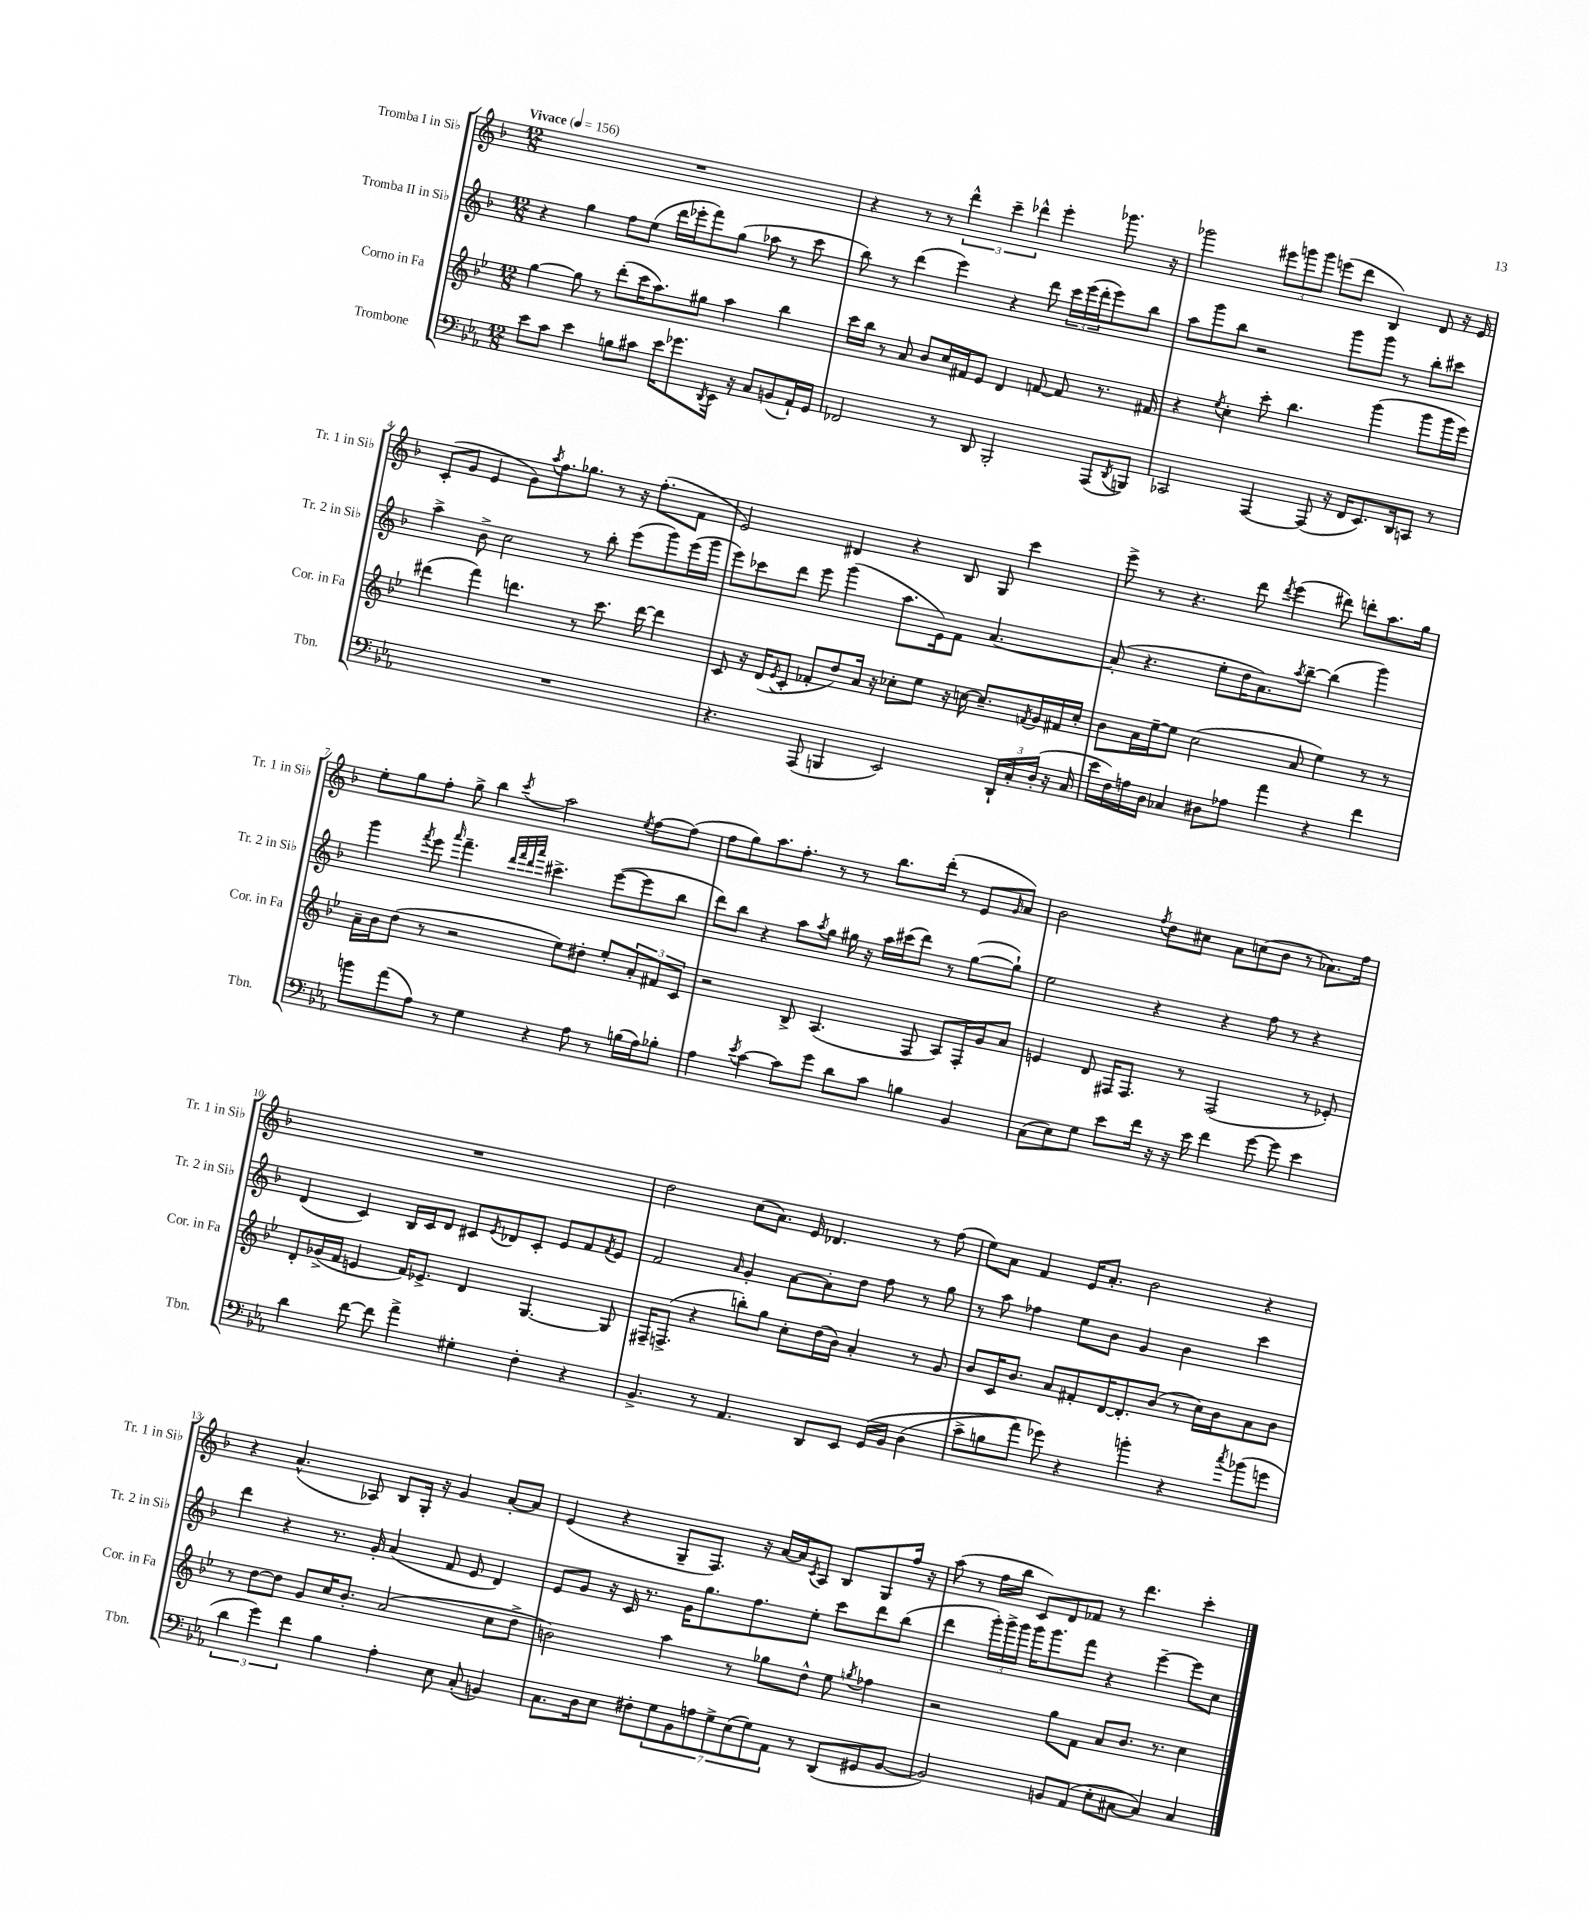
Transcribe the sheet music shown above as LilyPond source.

<<
\new StaffGroup <<
\new Staff = "s0" \with { instrumentName = "Tromba I in Sib" shortInstrumentName = "Tr. 1 in Sib" } {
    \clef treble \key f \major \numericTimeSignature \time 12/8 \tempo "Vivace" 4 = 156
    R1. |
    r4 r8 r8 \tuplet 3/2 { d'''4-^ c'''4-- des'''4-^ } e'''4-. ges'''8. r16 |
    ges'''2 \tuplet 3/2 { eis'''8 g'''8 g'''8 } e'''8( d'''8 bes4) d'8 r16 e'16 |
    c'8-.( g'8 e'4 g'8) \acciaccatura { a''8 } f''8. ges''8. r8 r16 f''8.-.( f'8 |
    e'2) dis'4 r4 bes8 g8 c'''4 |
    e'''8-> r8 r4. d'''8 \acciaccatura { d'''8 } e'''4( dis'''8) d'''8-. a''8. g''16 |
    e''8-. g''8 f''8-. g''8-> bes''4 \acciaccatura { c'''8 } a''2 \acciaccatura { e''8 } f''8~ f''8( |
    f''8 g''8) a''8. f''8.-. r8 r8 bes''8. d'''16-.( r8 e'8 \grace { g'16 } a'8) |
    bes'2 \acciaccatura { f''8 } d''8 cis''8 a'8 c''8( bes'8 r8 aes'8.) f''16 |
    R1. |
    d''2 c''8( a'8.) e'16 des'4. r8 f''8( |
    e''8) a'8 f'4 e'16 a'8.-. bes'2 r4 |
    r4 a'4.-^( aes8) bes8 g16-. r16 g'4 a'8~-. a'8 |
    e'4( r4 g8-- f8.) r16 a'16~ a'16 \acciaccatura { c'8 } a8 bes8 g8 f''16 r16 |
    a''8( r8 f''16 bes''16 c'8) d'8 fes'8 r8 d'''4. c'''4-. \bar "|." |
}
\new Staff = "s1" \with { instrumentName = "Tromba II in Sib" shortInstrumentName = "Tr. 2 in Sib" } {
    \clef treble \key f \major \numericTimeSignature \time 12/8
    r4 g''4 f''8 e''8( d'''16 ees'''16-. f'''8) g''8( aes''8 r8 c'''8 |
    bes''8) r8 d'''4( e'''4) r4 d'''8 \tuplet 3/2 { c'''16 e'''16( d'''16-. } e'''8) bes''8 |
    a''8 g'''8 bes''8 r2 g'''8 g'''8 r8 bes''8-. cis'''8 |
    a''4-> bes'8-> c''2 r8 bes''8-. e'''8( g'''8) e'''16( g'''16 |
    e'''8) ces'''8 d'''8 e'''8 g'''4( a''8. e'16) f'8 a'4.~ |
    a'8-.( r4. e''8-. d''16 a'8.) \acciaccatura { a''8 } bes''8~-- bes''4( g'''4) |
    g'''4 \acciaccatura { f'''8 } e'''8 \grace { a'''16 } f'''4.-- \grace { d'''32 f'''32 d'''32 a'''32 } cis'''4.-> e'''8~( e'''8 bes''8 |
    d'''8) bes''8 r4 a''8 \acciaccatura { a''8 } g''8 gis''16 r16 a''16 cis'''16( d'''8) r8 gis''8~( gis''8-!) |
    e''2 r4 r4 f''8 r8 r4 |
    d'4( c'4) bes16 c'16 d'8 cis'8 \acciaccatura { e'8 } des'8 cis'8-. e'8 f'8 \acciaccatura { f'8 } e'8 |
    f'2 \grace { a'16 } g'4-. a'8~ a'8-. d''8 f''8 r8 g''8 |
    r8 a''8 fes''4 e''8 bes'8 g'4 bes'4 c'''4 |
    d'''4 r4 r8. g'16-. a'4( f'8 e'8 d'4) |
    e'8 g'8 r16 c'16 r8. g'16 g''8. f''8. e''8-. c'''8 d'''8 bes''8( |
    d'''4 \tuplet 3/2 { g'''16-.) g'''16-> g'''16 } g'''16 g'''8. f'''8 r4 e'''4~-- e'''8 c''8 \bar "|." |
}
\new Staff = "s2" \with { instrumentName = "Corno in Fa" shortInstrumentName = "Cor. in Fa" } {
    \clef treble \key bes \major \numericTimeSignature \time 12/8
    g''4~ g''8 r8 d'''8-.( c'''16 a''8.) gis''8 a''4 bes''4 |
    c'''16 bes''16 r8 a'8 bes'8 c''16 fis'16 ees'8 d'4 f'8~ f'8 r8. fis'16 |
    r4 \acciaccatura { ees''8 } c''4-. c'''8-. bes''4. g'''4( g'''8 g'''16 ees'''16) |
    dis'''4( f'''4) d'''4. r8 c'''8. d'''16~ d'''4 |
    c'8 r16 d'16( \acciaccatura { ees'8 } c'8-. fes'8-. d''8) a'16 r16 ces''8-. ees''8 r16 c''16~ c''8.-- \acciaccatura { f'8 } g'16 fis'16 c''16-. |
    bes'8 a'16 ees''16~-- ees''8 c''2( a'8 ees''4) r8 r8 |
    a'16-- bes'16 d''8( r8 r2 ees''8) dis''8-. ees''8-. \tuplet 3/2 { a'8-. fis'8 c'8 } |
    r2 bes8-> a4.( f8 a8) f16-. g'16 a'8 |
    e'4 d'8 fis16 fis8. r8 fis2( r8 ees'8-.) |
    d'8-. ges'16->( f'16 e'4 f'16) ees'8.-> d'4 g4.~ g8 |
    fis16-- f8.->( r4 b''8-.) g''8 c''8-. d''16( bes'16) a'4-. r8 g'8 |
    bes'8 c'16 bes'8. a'8 fis'8-. d'16~ d'8.-. bes'8( r8 c''16) bes'16 a'8 bes'8 |
    r8 d''8~ d''8 g'8 c''16 bes'8.-. a'2( c''8 d''8-> |
    b'2) a''4 r8 ges''8 d''8-^ ees''8 \acciaccatura { g''8 } fes''4 |
    r2 g''8 f'8 a'8 bes'8. r8. c''4 \bar "|." |
}
\new Staff = "s3" \with { instrumentName = "Trombone" shortInstrumentName = "Tbn." } {
    \clef bass \key ees \major \numericTimeSignature \time 12/8
    ees'8 c'8 ees'4 b8 cis'8 ees'16 ges'8. \acciaccatura { d,8 } ees,16 r16 c8 b,8( aes,16-!) g,16 |
    fes,2 r8 d,8 bes,,2-. aes,,8( \acciaccatura { d,8 } b,,8) |
    ces,2 aes,,4~ aes,,8( r16 f,16 ees,8.) d,16 c,8 r8 |
    R1. |
    r4. aes,,8( b,,4 ees,2) \tuplet 3/2 { d,16-! c16-. d16-.( } r16 c16 |
    ees'16 f16) a16 d16 ces4 dis8 aes8 aes'4 r4 f'4 |
    b'8 aes'8( aes8) r8 g4 r4 aes8 r8 b16( aes16) bes8-. |
    aes4 \acciaccatura { ees'8 } c'4~ c'8 g'8 d'8 c'8 b4 bes,4 |
    c8( ees8) g8 ees'8 f'16 r16 r16 ees'16 f'4 g'8~ g'8 ees'4 |
    d'4 f'8~ f'8 aes'4-> gis4-. f4-. r4 |
    bes,4.-> r8 aes,4. d,8 ees,8 g,16\( bes,16 d4( |
    c'8-> b8 aes'8) ges'8\) r4 b'4-. r4 \acciaccatura { c''8 } bes'8( g'8 |
    \tuplet 3/2 { d'4 g'4) f'4 } bes4 aes4-. ees8 c8-.( b,4) |
    c8. d16 ees8 fis8-. \tuplet 7/4 { g8 bes,8 a8 g8-> ees8( g8) aes,8 } r8 d,8( gis,8 bes,8~ |
    bes,2) b,8 aes,8( ees8-. cis8~ cis4) cis4 \bar "|." |
}
>>
>>
